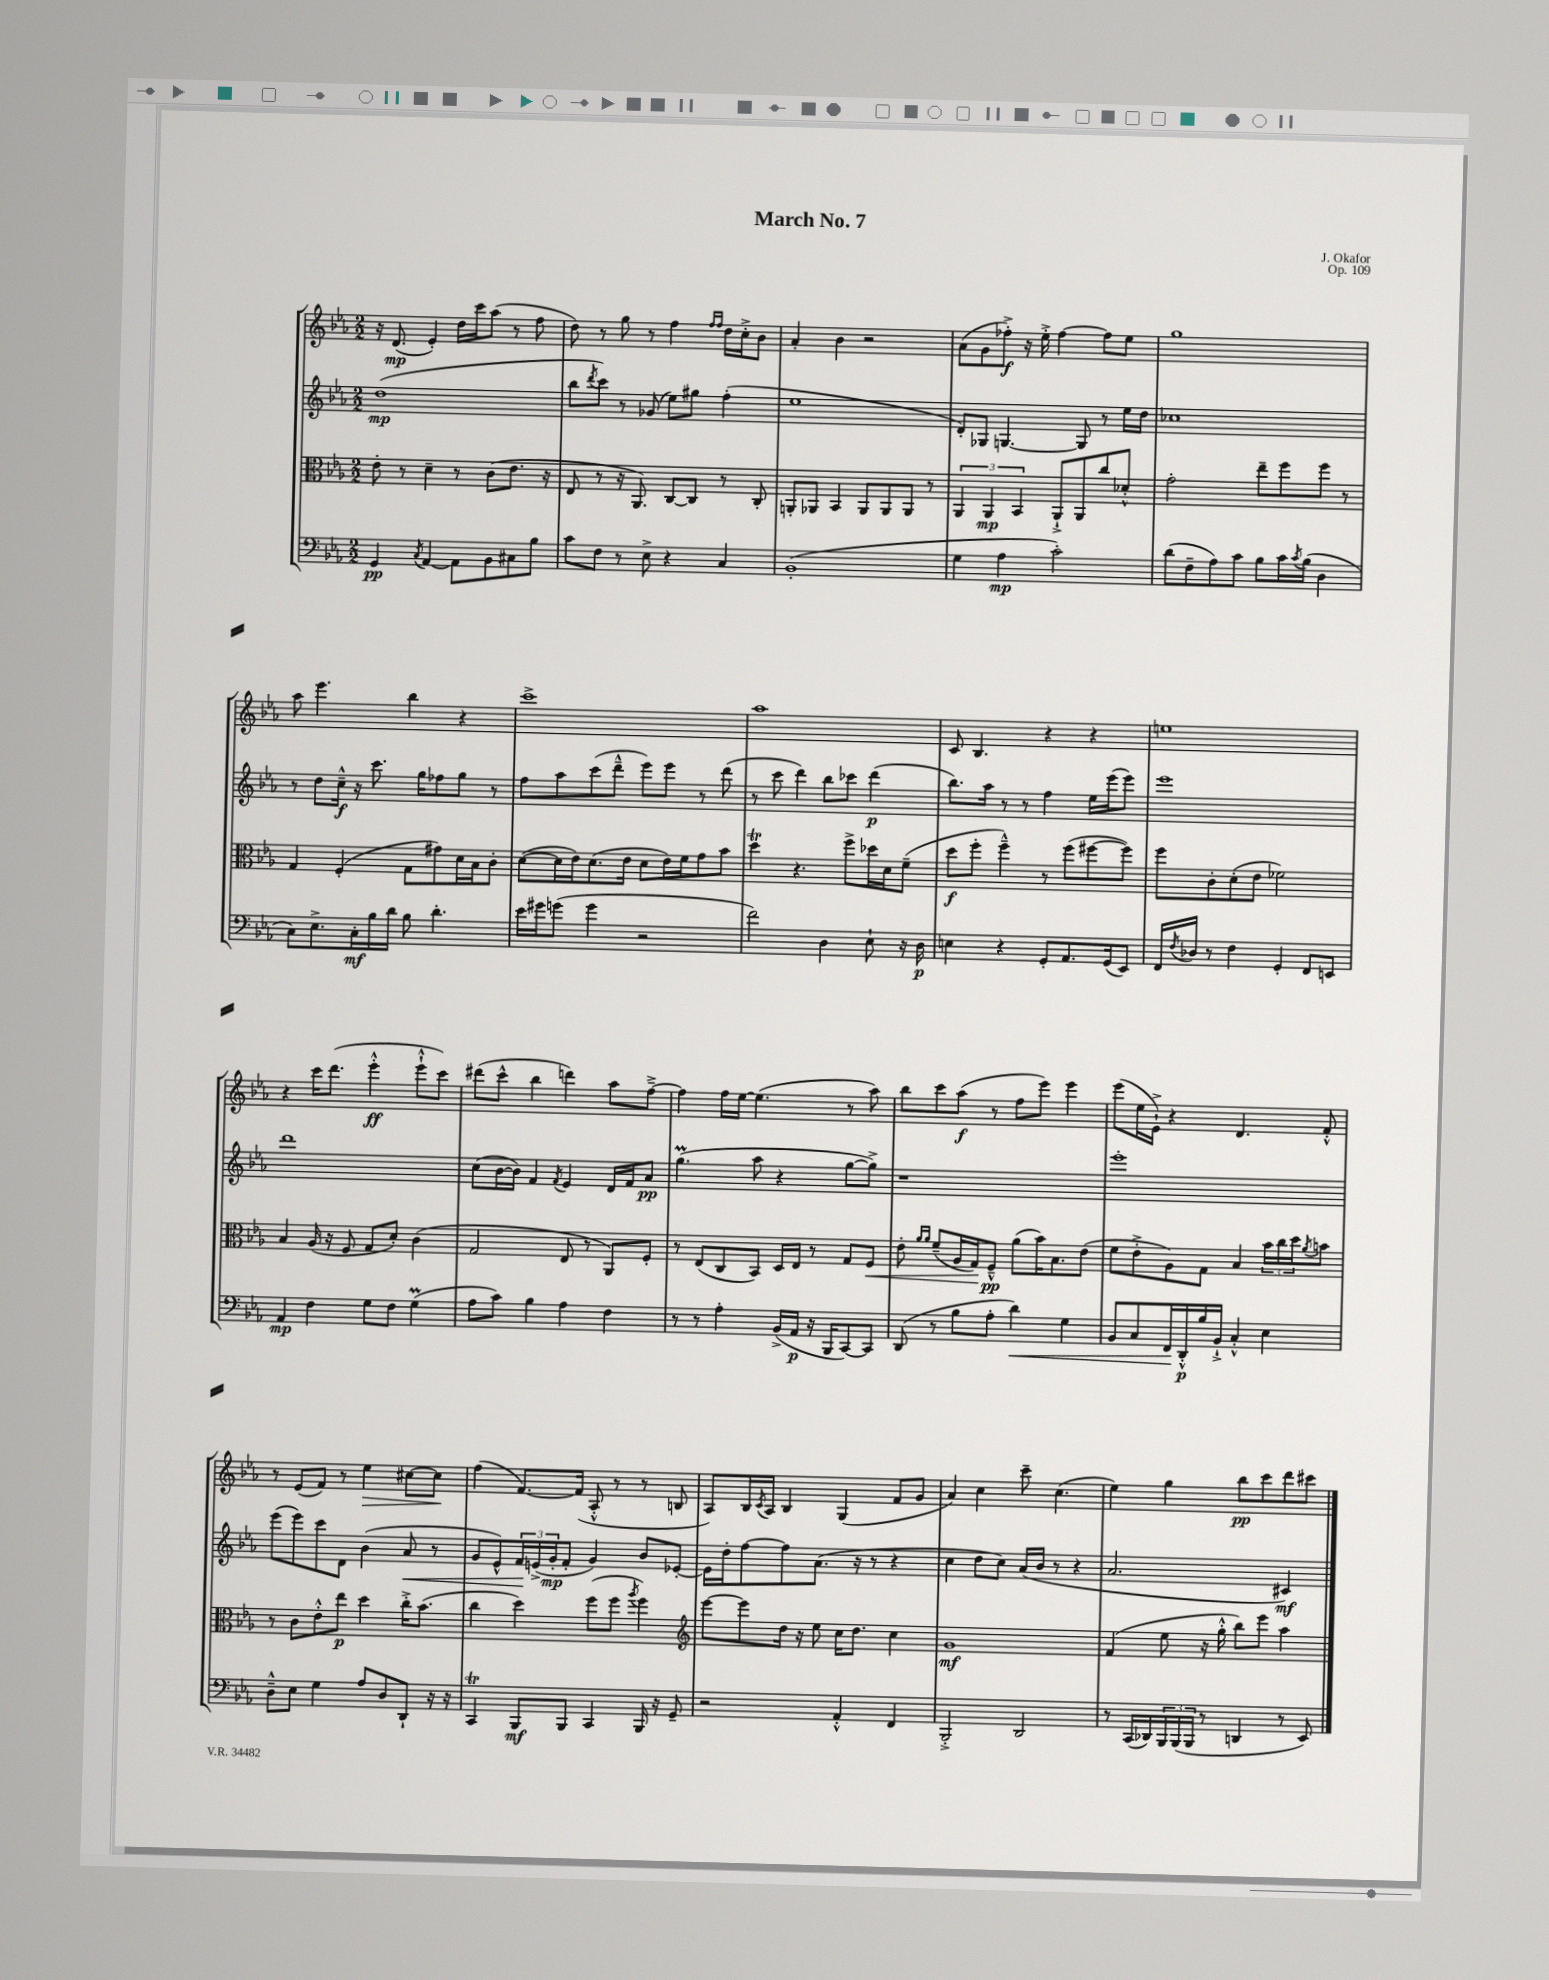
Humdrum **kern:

**kern	**kern	**kern	**kern
*staff4	*staff3	*staff2	*staff1
*clefF4	*clefC3	*clefG2	*clefG2
*k[b-e-a-]	*k[b-e-a-]	*k[b-e-a-]	*k[b-e-a-]
*M2/2	*M2/2	*M2/2	*M2/2
4GG/	8e-'\	(1dd	16r
.	.	.	(8.d/
.	8r	.	.
8qC/	.	.	.
[4AA-/	4d~\	.	4e-'/)
8AA-\]L	8r	.	16dd\LL
.	.	.	16ccc\J
8BB-\	(8c\L	.	(8aa-\J
8C#\	8.e-\J	.	8r
8B-\J	.	.	8ff\
.	16r	.	.
=	=	=	=
8c\L	8E-/	8bb-\L	8dd\)
.	.	8qddd/	.
8F\J	8r	8ccc\J)	8r
8r	16r	8r	8gg\
.	8.AA-/)	.	.
8E-^\	.	(8g-/	8r
4r	[8C/L	8ee-\L)	4ff\
.	8C/]J	8gg#\J	.
.	.	.	16qqff/LL
.	.	.	16qqff/JJ
4C/	8r	(4ff'\	16dd\LL
.	.	.	16cc'^\J
.	8C'/	.	8b-\J
=	=	=	=
(1BB-'	8AA'/L	1ee-	4a-'/
.	8AA-/J	.	.
.	4BB-/	.	4b-\
.	8AA-/L	.	2r
.	8AA-/	.	.
.	8AA-/J	.	.
.	8r	.	.
=	=	=	=
4G\	6AA-/	8d'/L)	(8a-\L
.	.	8G-/J	8g\
.	6AA-/	.	.
4A-\	.	[4.G/	8ff-'^\J)
.	6BB-/	.	.
.	.	.	16r
.	.	.	16ee-'^\
2c'\)	8AA-`^/L	.	[4ff-\
.	8AA-/	8G/]	.
.	8cc/	8r	8ff-\]L
.	8d-'^^/J	16ee-\LL	8ee-\J
.	.	16dd\JJ	.
=	=	=	=
(8d\L	2g'\	1cc-	1gg
8F~\	.	.	.
8A-\)	.	.	.
8c\J	.	.	.
8B-\L	8ee-~\L	.	.
16c\L	8ff\	.	.
8qc/	.	.	.
(16B-\JJ	.	.	.
4D\	8ff\J	.	.
.	8r	.	.
=	=	=	=
8C\L)	4G/	8r	8aa-\
8.E-^\	.	8dd\L	4.eee-\
.	(4F'/	16cc~^^\Jk	.
16C'\L	.	16r	.
16B-\	.	8.ccc\	.
16d\JJ	.	.	.
8B-\	8G\L	.	4bb-\
.	.	16gg\LK	.
4.d'\	8g#\)	8ff-\	.
.	16d\L	8gg\J	4r
.	16B-\J	.	.
.	8c'\J	8r	.
=	=	=	=
16e-\LL	([8d\L	8ff\L	1ccc^
16g#\J	.	.	.
(8g\J	16d\]L	8aa-\	.
.	16e-\J)	.	.
4g\	(8.d\	(8ccc\	.
.	.	8ddd~^^\J	.
.	16e-\Jk	.	.
2r	8d\L	8eee-\L)	.
.	16e-\L)	8eee-\J	.
.	16f\J	.	.
.	8g\	8r	.
.	8b-\J	(8ddd\	.
=	=	=	=
2f\)	4dd\	8r	1aa-
.	.	8ccc\	.
.	4.r	4ddd\)	.
4D\	.	8bb-\L	.
.	8ff^\L	8ccc-\J	.
8E-`\	16dd-\L	(4ddd\	.
.	16d\J	.	.
16r	(8f~\J	.	.
16D\	.	.	.
=	=	=	=
4E\	8dd\L	8.bb-\L)	8c/
.	8ff'\J	.	4.B-/
.	.	16aa-\Jk	.
4r	4ff~^^\)	8r	.
.	.	8r	.
8GG'/L	8r	4ff\	4r
8.AA-/	(8ff\L	.	.
.	[8ff#\	16ee-\LL	4r
(16GG/k	.	(16eee-\J	.
8EE-/J)	8ff#\]J)	8eee-\J)	.
=	=	=	=
16FF/LL	8ff\L	1eee-	1ee
8qF/	.	.	.
16D-/JJ	.	.	.
8r	8c'\	.	.
4F\	(8d'\	.	.
.	8e-\J	.	.
4GG'/	2f-\)	.	.
8FF/L	.	.	.
8EE/J	.	.	.
=	=	=	=
4AA-/	4B-/	1ddd	4r
4F\	(16A-/	.	16ccc\LK
.	16r	.	(8.ddd\J
.	8F/	.	.
8G\L	8G/L	.	4eee-'^^\
8F\J	8d'/J)	.	.
(4G\	(4c\	.	8eee-`^^\L
.	.	.	8ccc\J)
=	=	=	=
8A-\L	2G/	(8cc\L	(8ddd#\L
8c\J)	.	[16b-\L	8ccc^^\J
.	.	16b-\]JJ)	.
4B-\	.	4f/	4bb-\
.	.	8qf/	.
4A-\	8E-/	4e-/	4ddd\)
.	8r	.	.
4F\	8AA-/L)	16d/LL	8aa-\L
.	.	16f/J	.
.	8F'/J	8a-/J	[8ff~^\J
=	=	=	=
8r	8r	(4.gg\	4ff\]
8r	(8E-/L	.	.
4A-'\	8C/	.	16ff\LL
.	.	.	[16ee-\JJ
.	8BB-/J)	8aa-\	(4.ee-\]
(16BB-^/LL	16D/LL	4r	.
16AA-/JJ	16E-/JJ	.	.
16r	8r	.	.
16BBB-/LK	.	.	.
[8CC/)	8G/L	[8gg\L	8r
8CC/]J	8F/J	8gg^\]J)	8aa-\)
=	=	=	=
(8DD/	8e-'\	1r	8bb-\L
.	16qqa-/LL	.	.
.	16qqa-/JJ	.	.
8r	(8f~/L	.	8ccc\
8B-\L	16A-/L	.	(8aa-\J
.	16G/J)	.	.
8A-'\J	8F~^^/J	.	8r
4d\)	(8a-\L	.	8ff\L
.	16b-\K)	.	8eee-\J)
.	8.B-\	.	.
4G\	.	.	4eee-\
.	(8e-\J	.	.
=	=	=	=
8BB-/L	8f\L	1eee-'	(8eee-\L
8C/	8e-'^\	.	16ee-\L
.	.	.	16e-`^\JJ)
16FF/L	8A-\)	.	4r
16DD'^^/	.	.	.
16B-/	8G\J	.	.
16BB-`^/JJ	.	.	.
4C'^^/	4B-/	.	4.d/
4E-\	24b-\LL	.	.
.	24cc\	.	.
.	24dd\J	.	.
.	8qa-/	.	.
.	8b\J	.	8f'^^/
=	=	=	=
8D~^^\L	8r	(8eee-\L	8r
8E-\J	8c\L	8eee-\)	(8e-/L
4G\	8e-'^^\	8ccc\	8f/J)
.	8ee-\J	8d\J	8r
8A-/L	4dd\	(4b-\	4ee-\
8D/	.	.	.
8DD`/J	16cc'^\LK	8a-/	[8cc#\L
.	(8.b-\J	.	.
16r	.	8r	8cc#\]J
16r	.	.	.
=	=	=	=
4CC/	4cc\	8g/L	(4ff\
.	.	8e-^^/)	.
8BBB-/L	4dd\)	24f/L	[8.f/L)
.	.	(24e^/	.
.	.	24g'/J	.
8BBB-/J	.	8f'/J	.
.	.	.	(16f/]Jk
4CC/	(8ff\L	4g/)	8A-'^^/
.	8ff\J	.	8r
.	8qaa-/	.	.
16BBB-/	4ff\)	8b-/L	8r
16r	.	.	.
8GG~/	.	[8e-'/J	8B/
=	=	=	=
*	*clefG2	*	*
2r	[8eee-\L	16e-\]LL	8A-/L)
.	.	16dd'\J	.
.	8eee-\]	[8ff\	16B-/L
.	.	.	8qc/
.	.	.	16A-/JJ
.	16dd\Jk	8ff\]	4B-/
.	16r	.	.
.	8ee-\	(8.a-\J	.
4AA-'^^/	16cc\LK	.	(4G/
.	8.dd\J	16r	.
.	.	8r	.
4FF/	4cc\	4r	8f/L
.	.	.	8g/J
=	=	=	=
2BBB-'^/	1g	4cc\	4a-/)
.	.	8dd\L	4cc\
.	.	8cc\J)	.
2DD/	.	(16a-/LL	8ccc~\
.	.	16b-/JJ	.
.	.	8r	(4.cc\
.	.	4r	.
=	=	=	=
8r	(4f/	2.a-/	4ee-\)
(16CC/LL	.	.	.
16DD-/)	.	.	.
24BBB-/	8ee-\	.	4gg\
(24BBB-/	.	.	.
24BBB-/JJ	.	.	.
8r	16r	.	.
.	16gg'^^\	.	.
4DD/	8bb-\L)	.	8bb-\L
.	8eee-\J	.	8ccc\
8r	4aa-\	4c#/)	8ddd\
8EE-/)	.	.	8ccc#\J
==	==	==	==
*-	*-	*-	*-
